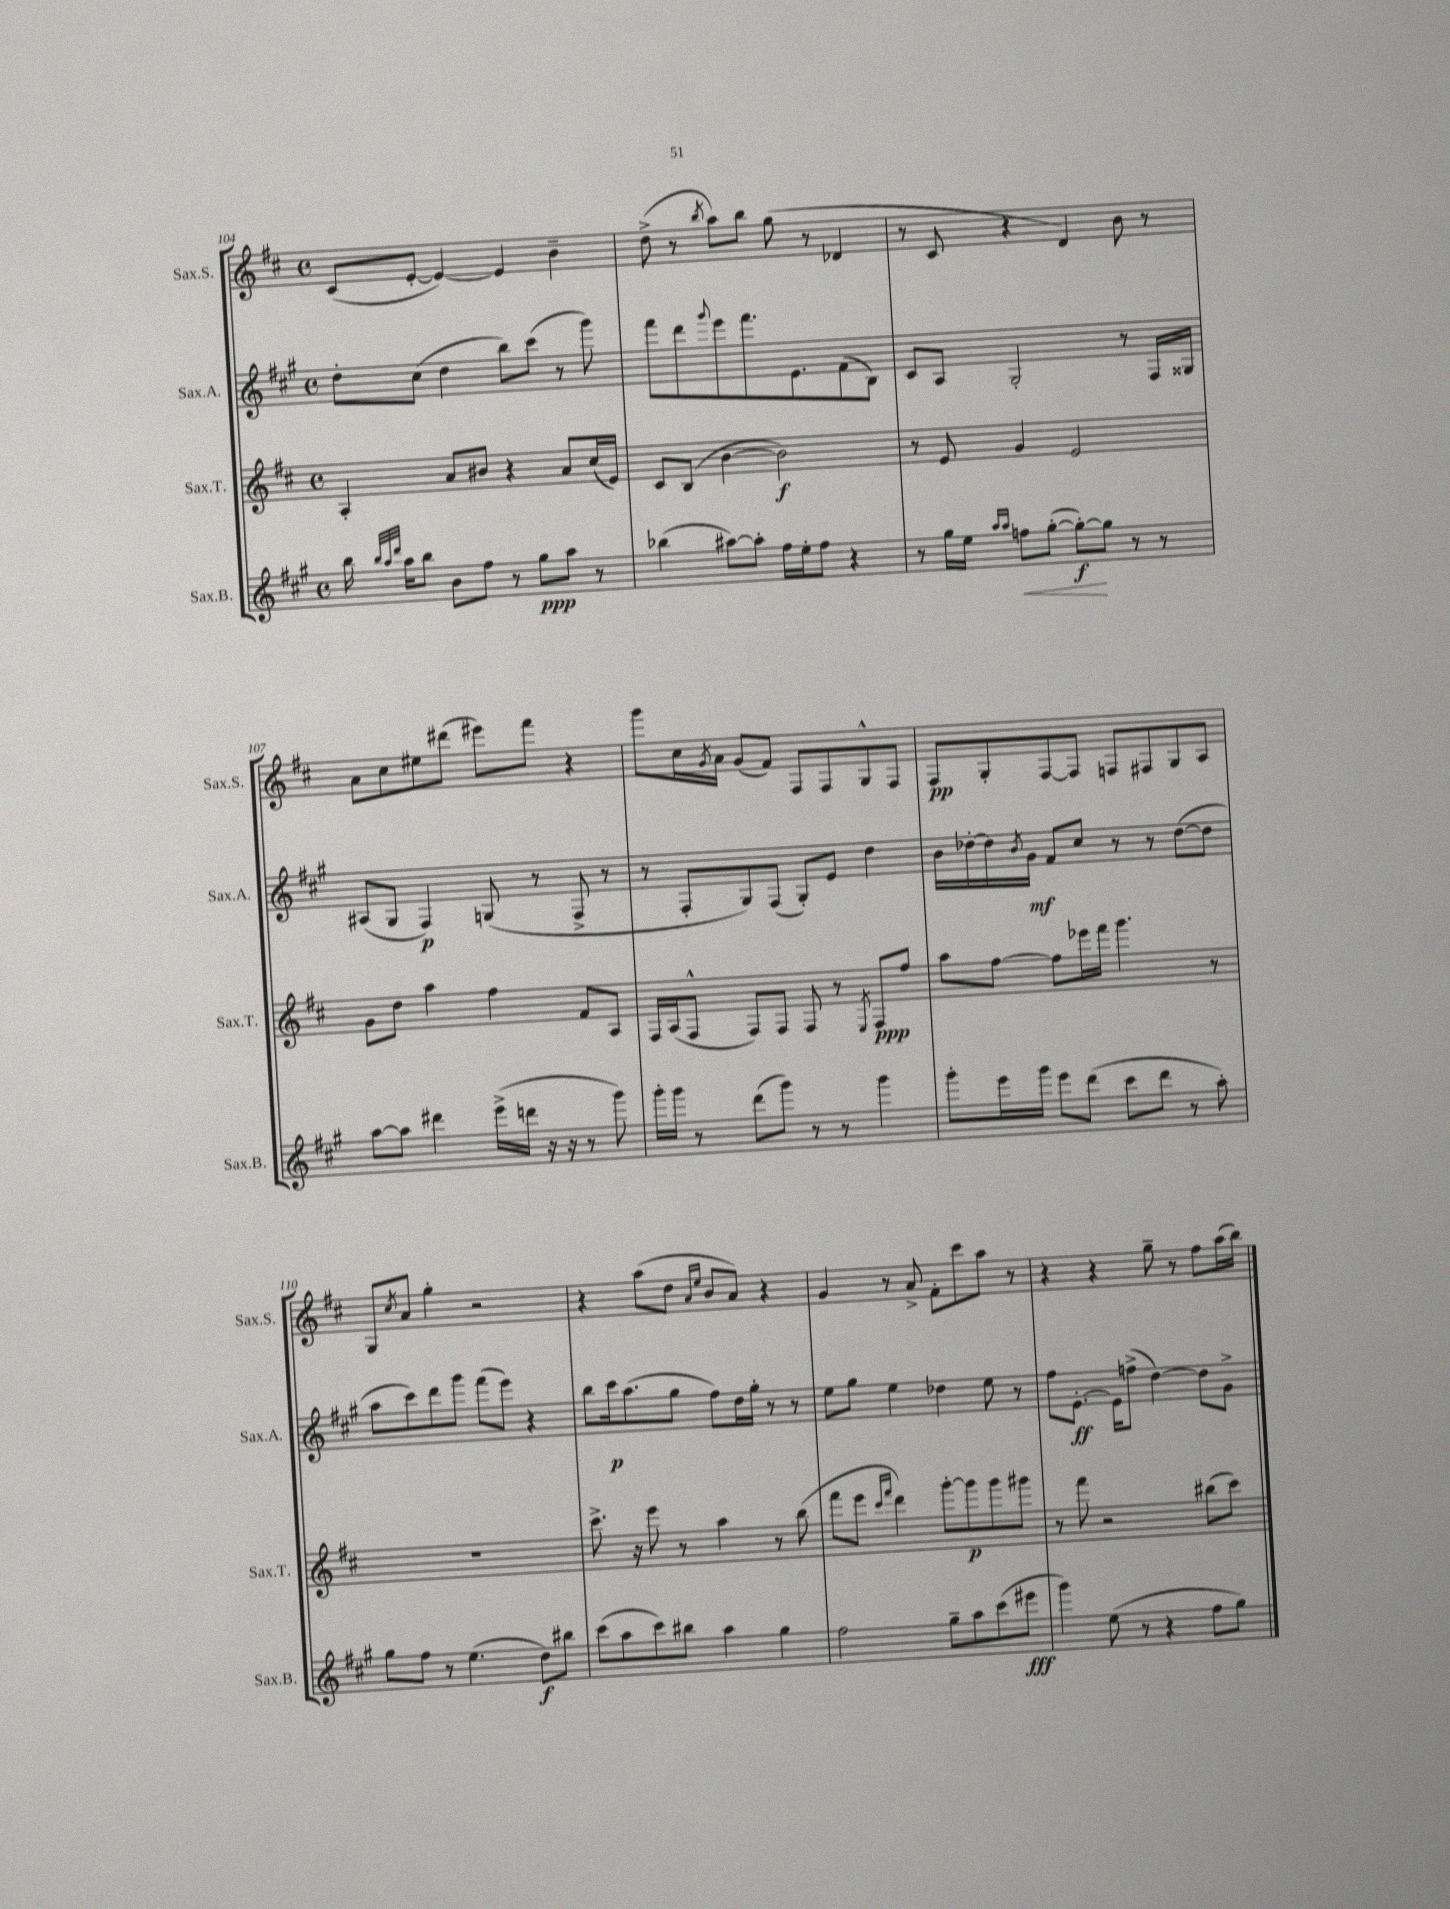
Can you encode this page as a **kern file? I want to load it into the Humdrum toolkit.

**kern	**kern	**kern	**kern
*staff4	*staff3	*staff2	*staff1
*clefG2	*clefG2	*clefG2	*clefG2
*k[f#c#g#]	*k[f#c#]	*k[f#c#g#]	*k[f#c#]
*M4/4	*M4/4	*M4/4	*M4/4
*met(c)	*met(c)	*met(c)	*met(c)
16bb\	4A'/	8dd'\L	(8c#/L
32qqbb/LLL	.	.	.
32qqaa/	.	.	.
32qqddd/JJJ	.	.	.
16aa\LK	.	.	.
8bb\J	.	(8cc#\J	[8e'/J
8b\L	8a/L	4dd\	4e/_)
8ff#\J	8b#/J	.	.
8r	4r	8bb\L)	4e/]
8gg#\L	.	(8ccc#\J	.
8aa\J	8a/L	8r	4b~\
8r	(16cc#/L	8ggg#\)	.
.	16e/JJ)	.	.
=	=	=	=
(4bb-\	8c#/L	8fff#\L	(8dd^\
.	(8B/J	8ddd\	8r
.	.	8qqggg#/	8qbb/
[8aa#\L)	[4b\	8eee\	8aa\L)
8aa#'\]J	.	8.fff#\	8bb\J
16ff#\LL	2b\])	.	(8gg\
16ee'\J	.	8.e\	.
8ff#\J	.	.	8r
4r	.	(8f#\	4d-/
.	.	8B\J)	.
=	=	=	=
8r	8r	8c#/L	8r
16gg#\LL	8e/	8A/J	8c#/
16ee\JJ	.	.	.
16qqaa/LL	.	.	.
16qqaa/JJ	.	.	.
8ff\L	4g/	2G#'/	4r
([8gg#'\J	.	.	.
8gg#'\_L)	2e/	.	4d/)
8gg#\]J	.	.	.
8r	.	8r	8b\
8r	.	16F#/LL	8r
.	.	16G##/JJ	.
=	=	=	=
[8aa\L	8g\L	(8A#/L	8a\L
8aa\]J	8dd\J	8G#/J	8cc#\
4ddd#\	4aa\	4F#/)	8ee#\
.	.	.	(8ddd#\J
(16eee^\LL	4ff#\	(8G/	8eee#\L)
16ddd\JJ	.	.	.
16r	.	8r	8fff#\J
16r	.	.	.
8r	8f#/L	8F#^/	4r
8ggg#\)	8A/J	8r	.
=	=	=	=
16ggg#'\LL	16F#/LL	8r	8ggg\L
16ggg#\JJ	(16A/J	.	.
8r	8F#^^/J	8F#'/L	16cc#\L
.	.	.	8qg/
.	.	.	16a\JJ
(8ddd\L	8F#/L)	8G#/)	(8g/L
8ggg#\J)	8F#/J	(8F#/J	8f#/J)
8r	8F#/	8G#'/L)	8F#/L
8r	8r	8e/J	8F#/
.	8qE/	.	.
4ggg#\	8F#/L	4dd\	8G^^/
.	8ff#/J	.	8F#/J
=	=	=	=
8ggg#'\L	8aa\L	16b\LL	8F#/L
.	.	[16dd-'\	.
16eee\L	[8ff#\J	16dd-\]	8G'/
.	.	8qb/	.
16ggg#\JJ	.	16g#\JJ	.
8eee\L	8ff#\]L	8f#/L	[8F#/
(8ddd\J	16eee-\L	8cc#/J	8F#/]J
.	16fff#\JJ	.	.
8ccc#\L	4.ggg\	8r	8F/L
8ddd\J	.	8r	8F#/
8r	.	([8dd-\L	8G/
8aa'\)	8r	8dd-\]J	8A/J
=	=	=	=
8gg#\L	1r	8aa\L	8G/L
.	.	.	8qcc#/
8ff#\J	.	8ccc#\)	8a/J
8r	.	8ddd\	4gg'\
(4.ee\	.	8ggg#\J	.
.	.	(8fff#\L	2r
.	.	8eee\J)	.
8dd\L)	.	4r	.
8bb#\J	.	.	.
=	=	=	=
(8ccc#\L	8.ccc#^\	8bb\L	4r
8aa\	.	16ccc#\k	.
.	16r	(8.aa\	.
8ccc#\)	8eee\	.	(8aa\L
8bb#\J	8r	8gg#\J	8dd\J
.	.	.	16qqa/LL
.	.	.	16qqee/JJ
4aa\	4aa\	8ff#\L)	8b/L
.	.	16dd\L	8a/J)
.	.	16gg#'\JJ	.
4gg#\	8r	8r	4r
.	(8bb\	8r	.
=	=	=	=
2ff#\	8fff#\L	8ee\L	4g/
.	8eee\J	8gg#\J	.
.	16qqccc#/LL	.	.
.	16qqfff#/JJ	.	.
.	4ddd\)	4ee\	8r
.	.	.	8a^/
8gg#~\L	[8ggg'\L	4dd-\	8f#'\L
8aa\	8ggg\]	.	8ccc#\
(8ccc#\	8ggg\	8ee\	8aa\J
8eee#\J	8ggg#\J	8r	8r
=	=	=	=
4ggg#\)	8r	8ff#\L	4r
.	8fff#\	[8.e'\J	.
(8ee\	2r	.	4r
.	.	16e\]LK	.
8r	.	(8ff^\J	.
4r	.	[4dd\)	8gg~\
.	.	.	8r
8ff#\L	(8bb#\L	8dd\]L	8ff#\L
8gg#\J)	8ccc#\J)	8g#^\J	(16aa\L
.	.	.	16bb\JJ)
==	==	==	==
*-	*-	*-	*-
